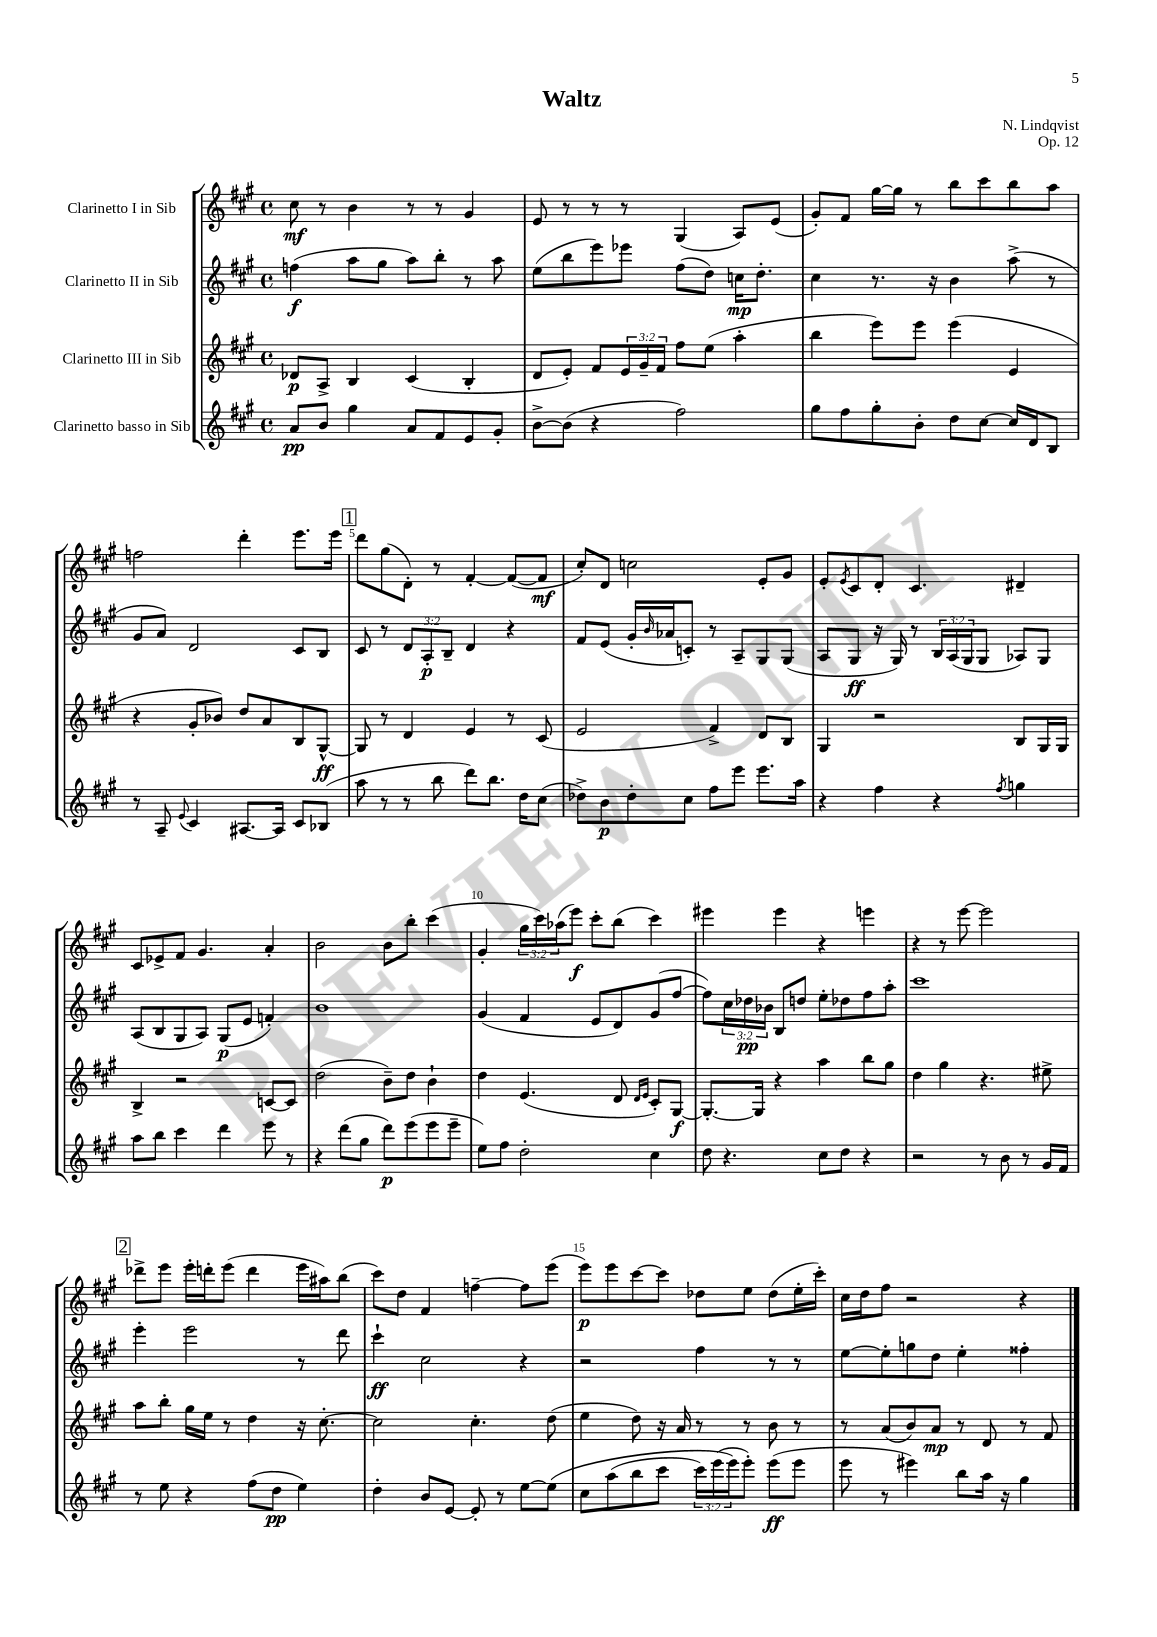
\header { title = "Waltz" composer = "N. Lindqvist" opus = "Op. 12" }
<<
\new StaffGroup <<
\new Staff = "s0" \with { instrumentName = "Clarinetto I in Sib" } {
    \clef treble \key a \major \defaultTimeSignature \time 4/4 \override Staff.TupletNumber.text = #tuplet-number::calc-fraction-text
    cis''8\mf r8 b'4 r8 r8 gis'4 |
    e'8 r8 r8 r8 gis4( a8) e'8( |
    gis'8-.) fis'8 gis''16~ gis''16 r8 b''8 cis'''8 b''8 a''8 |
    f''2 d'''4-. e'''8. e'''16 |
    \mark \markup { \box "1" } d'''8 gis''8( d'8-.) r8 fis'4~-. fis'8~( fis'8\mf |
    cis''8-.) d'8 c''2 e'8-. gis'8 |
    e'8-. \acciaccatura { e'8 } cis'8 d'8-. cis'4. dis'4-- |
    cis'8 ees'8-> fis'8 gis'4. a'4-. |
    b'2 b'8 b''8-. cis'''4( |
    gis'4-. \tuplet 3/2 { gis''16 cis'''16) aes''16( } e'''8\f) cis'''8-. b''8( cis'''4) |
    eis'''4 eis'''4 r4 e'''4 |
    r4 r8 e'''8~ e'''2 |
    \mark \markup { \box "2" } des'''8-> e'''8 e'''16-. d'''16-. e'''8( d'''4 e'''16 ais''16) b''8( |
    cis'''8) d''8 fis'4 f''4~-- f''8 e'''8( |
    e'''8\p) e'''8 cis'''8~ cis'''8 des''8 e''8 des''8( e''16-. cis'''16-.) |
    cis''16 d''16 fis''8 r2 r4 \bar "|." |
}
\new Staff = "s1" \with { instrumentName = "Clarinetto II in Sib" } {
    \clef treble \key a \major \defaultTimeSignature \time 4/4 \override Staff.TupletNumber.text = #tuplet-number::calc-fraction-text
    f''4\f( a''8 gis''8 a''8) b''8-. r8 a''8 |
    e''8( b''8 e'''8) ees'''8 fis''8( d''8) c''16\mp d''8.-. |
    cis''4 r8. r16 b'4 a''8->( r8 |
    gis'8 a'8) d'2 cis'8 b8 |
    \mark \markup { \box "1" } cis'8 r8 \tuplet 3/2 { d'8 a8-.\p b8-- } d'4 r4 |
    fis'8 e'8( gis'16-. \grace { b'16 } aes'16 c'8-.) r8 a8-- gis8 gis8( |
    a8 gis8\ff r16 gis16) r8 \tuplet 3/2 { b16 a16( gis16 } gis8 aes8) gis8 |
    a8( b8 gis8 a8) gis8\p( e'8 f'4-.) |
    b'1 |
    gis'4( fis'4 e'8 d'8) gis'8( fis''8~ |
    fis''8) \tuplet 3/2 { cis''16 des''16\pp bes'16 } b8 d''8 e''8-. des''8 fis''8 a''8-. |
    cis'''1 |
    \mark \markup { \box "2" } e'''4-. e'''2 r8 d'''8 |
    cis'''4-!\ff cis''2 r4 |
    r2 fis''4 r8 r8 |
    e''8~ e''8-. g''8 d''8 e''4-. fisis''4-. \bar "|." |
}
\new Staff = "s2" \with { instrumentName = "Clarinetto III in Sib" } {
    \clef treble \key a \major \defaultTimeSignature \time 4/4 \override Staff.TupletNumber.text = #tuplet-number::calc-fraction-text
    des'8\p a8-> b4 cis'4( b4-. |
    d'8 e'8-.) fis'8 \tuplet 3/2 { e'16 gis'16-- fis'16 } fis''8 e''8( a''4-. |
    b''4 e'''8) e'''8 e'''4( e'4 |
    r4 gis'8-. bes'8) d''8 a'8 b8 gis8~-^\ff |
    \mark \markup { \box "1" } gis8 r8 d'4 e'4 r8 cis'8( |
    e'2 fis'4->) d'8 b8 |
    gis4 r2 b8 gis16 gis16 |
    b4-> r2 c'8~ c'8 |
    d''2( b'8--) d''8 b'4-! |
    d''4 e'4.( d'8 \grace { d'16 e'16 } cis'8-.) gis8~\f |
    gis8.~-. gis16 r4 a''4 b''8 gis''8 |
    d''4 gis''4 r4. eis''8-> |
    \mark \markup { \box "2" } a''8 b''8-. gis''16 e''16 r8 d''4 r16 cis''8.~-. |
    cis''2 cis''4.-. d''8( |
    e''4 d''8) r16 a'16 r8 r8 b'8 r8 |
    r8 a'8( b'8) a'8\mp r8 d'8 r8 fis'8 \bar "|." |
}
\new Staff = "s3" \with { instrumentName = "Clarinetto basso in Sib" } {
    \clef treble \key a \major \defaultTimeSignature \time 4/4 \override Staff.TupletNumber.text = #tuplet-number::calc-fraction-text
    a'8\pp b'8 gis''4 a'8 fis'8 e'8 gis'8-. |
    b'8~-> b'8( r4 fis''2) |
    gis''8 fis''8 gis''8-. b'8-. d''8 cis''8~ cis''16 d'16 b8 |
    r8 a8-- \appoggiatura { e'8 } cis'4 ais8.~ ais16 cis'8 bes8( |
    \mark \markup { \box "1" } a''8 r8 r8 b''8 d'''8) b''8. d''16 cis''8( |
    des''8->) b'8\p des''8-. cis''8 fis''8 e'''8 e'''8. a''16 |
    r4 fis''4 r4 \acciaccatura { fis''8 } g''4 |
    a''8 b''8 cis'''4 d'''4 e'''8 r8 |
    r4 d'''8( gis''8 d'''8\p) e'''8( e'''8 e'''8-- |
    e''8) fis''8 d''2-. cis''4 |
    d''8 r4. cis''8 d''8 r4 |
    r2 r8 b'8 r8 gis'16 fis'16 |
    \mark \markup { \box "2" } r8 e''8 r4 fis''8( d''8\pp e''4) |
    d''4-. b'8 e'8~ e'8-. r8 e''8~ e''8\( |
    cis''8 a''8( b''8 cis'''8 \tuplet 3/2 { cis'''16) e'''16( e'''16\) } e'''8-.) e'''8\ff( e'''8 |
    e'''8 r8 eis'''4) b''8 a''16 r16 gis''4 \bar "|." |
}
>>
>>
\layout { \context { \Score \override BarNumber.break-visibility = ##(#f #t #t) barNumberVisibility = #(every-nth-bar-number-visible 5) } }
